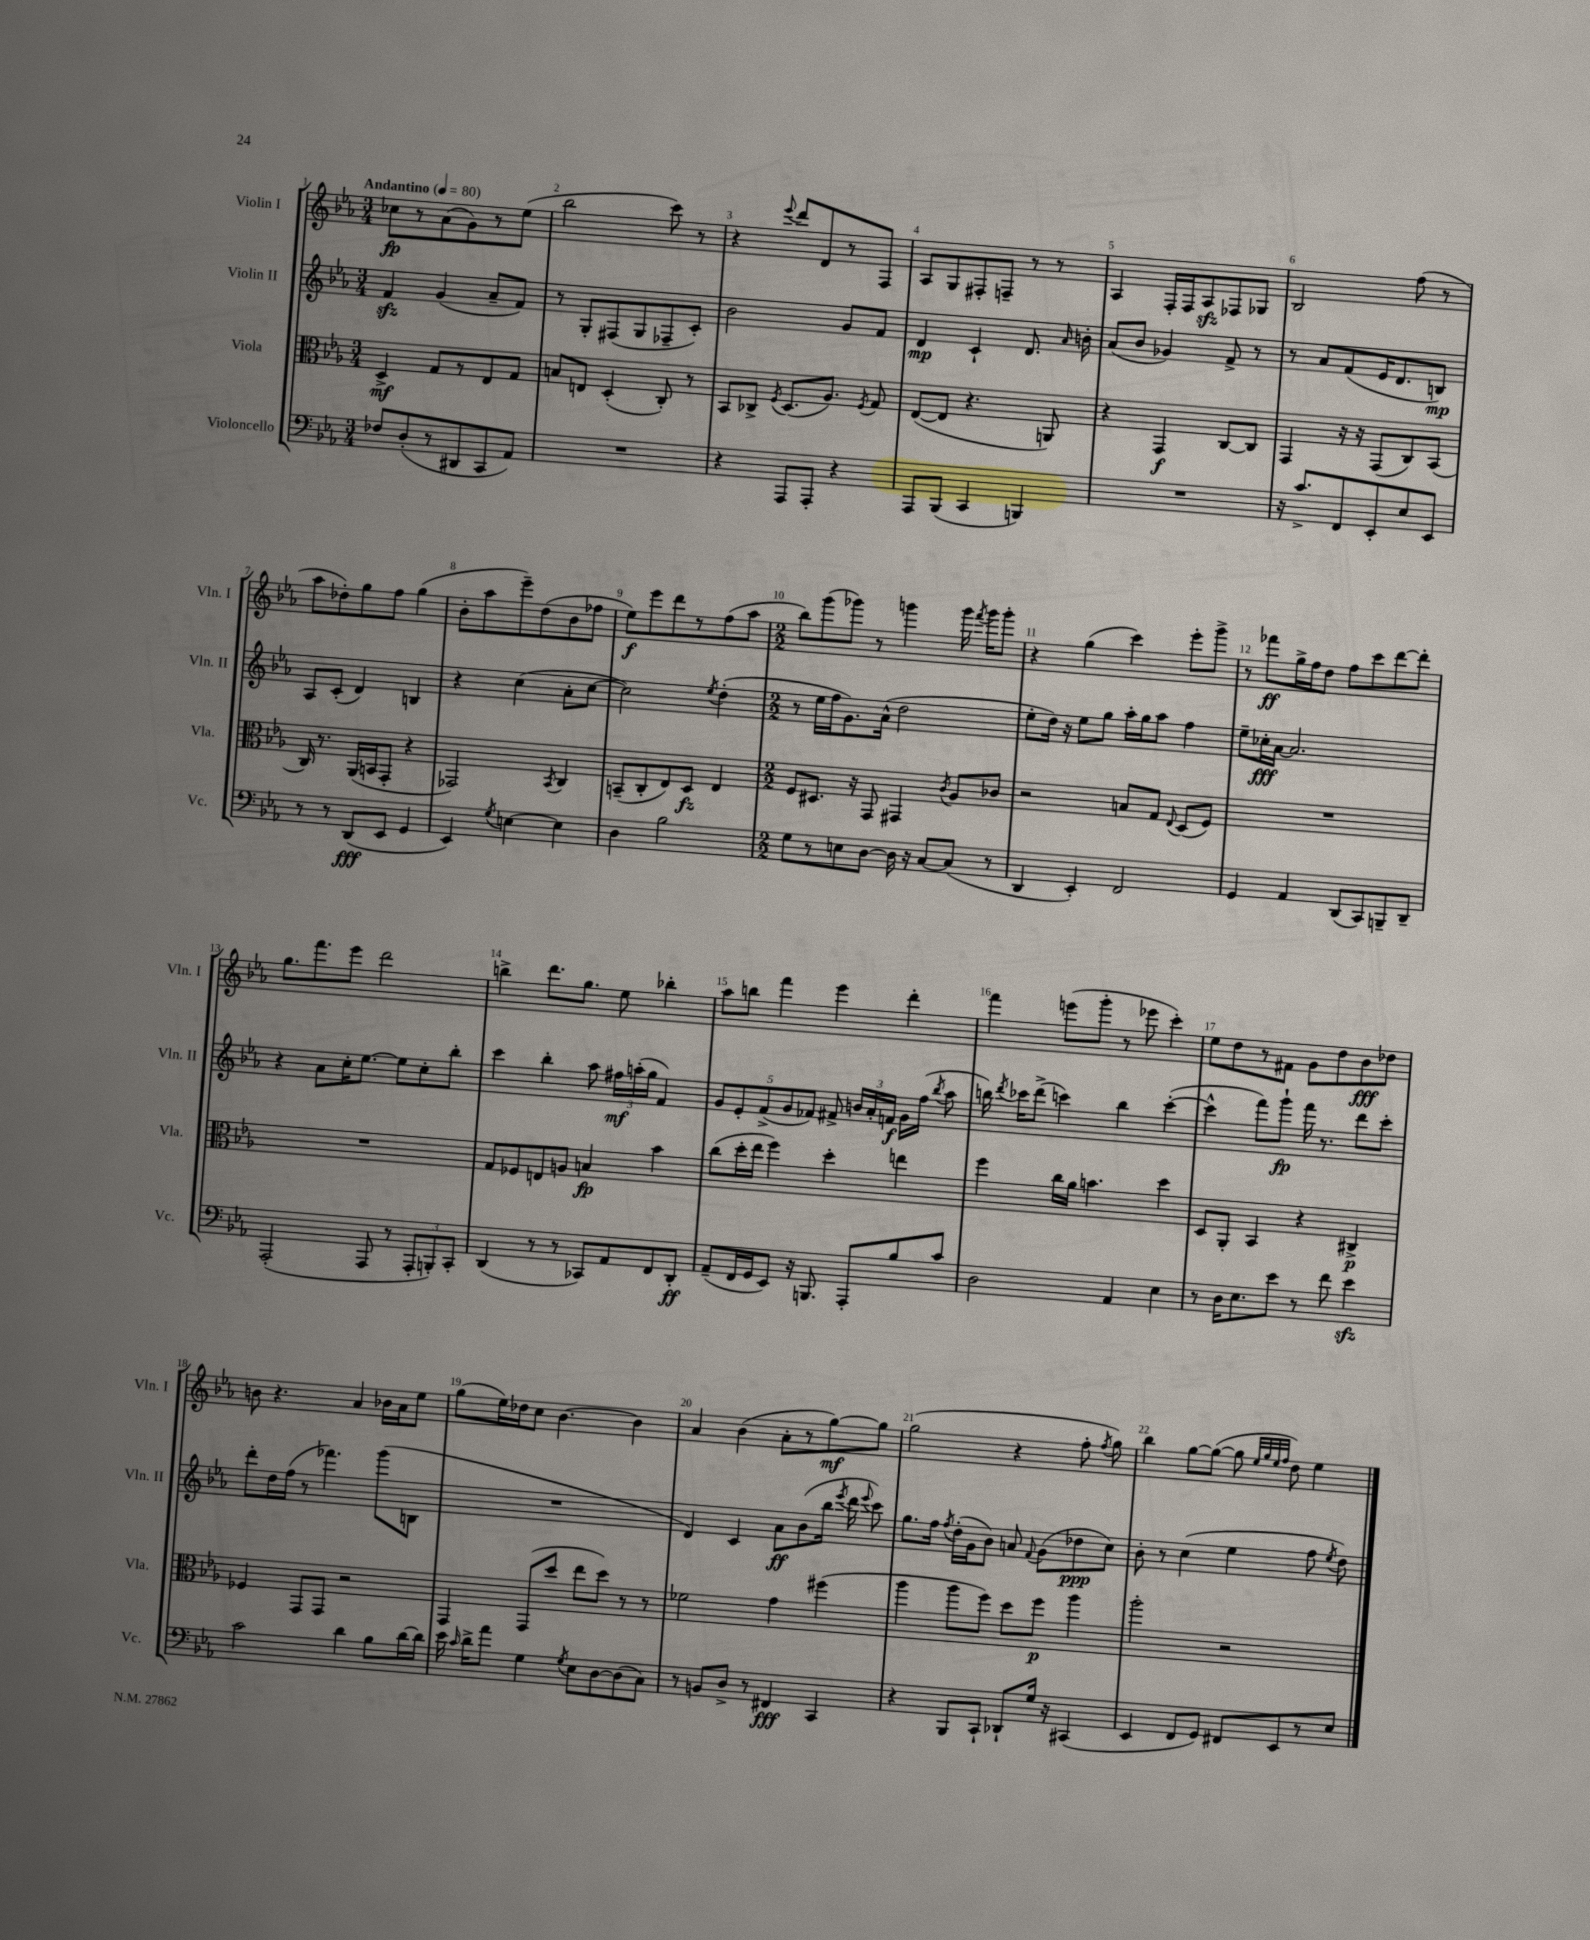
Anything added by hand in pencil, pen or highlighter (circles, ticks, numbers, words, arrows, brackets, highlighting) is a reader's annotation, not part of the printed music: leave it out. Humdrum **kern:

**kern	**dynam	**kern	**dynam	**kern	**dynam	**kern	**dynam
*part4	*part4	*part3	*part3	*part2	*part2	*part1	*part1
*staff4	*staff4	*staff3	*staff3	*staff2	*staff2	*staff1	*staff1
*I"Violoncello	*	*I"Viola	*	*I"Violin II	*	*I"Violin I	*
*I'Vc.	*	*I'Vla.	*	*I'Vln. II	*	*I'Vln. I	*
*clefF4	*	*clefC3	*	*clefG2	*	*clefG2	*
*k[b-e-a-]	*	*k[b-e-a-]	*	*k[b-e-a-]	*	*k[b-e-a-]	*
*M3/4	*	*M3/4	*	*M3/4	*	*M3/4	*
*MM80	*	*MM80	*	*MM80	*	*MM80	*
=1	=1	=1	=1	=1	=1	=1	=1
!	!	!	!	!	!	!LO:TX:a:B:t=Andantino	!
8F-X/L	.	4D^/	mf	4fzz/	.	8cc-X\L	fp
(8D'/	.	.	.	.	.	8r	.
8r	.	8G/L	.	(4g/	.	(8a-\	.
8DD#X/	.	8r	.	.	.	8g\)	.
8CC/	.	8E-/	.	8a-~/L	.	8r	.
8AA-/J)	.	8G/J	.	8f/J)	.	(8ee-\J	.
=2	=2	=2	=2	=2	=2	=2	=2
2.r	.	8Bn/L	.	8r	.	2bb-\	.
.	.	8En/J	.	8G'/L	.	.	.
.	.	(4D'/	.	(8F#X/	.	.	.
.	.	.	.	8G/	.	.	.
.	.	8C'/)	.	8F-X~/	.	8ccc\)	.
.	.	8r	.	8c'/J)	.	8r	.
=3	=3	=3	=3	=3	=3	=3	=3
4r	.	8BB-/L	.	2b-\	.	4r	.
.	.	8C-X^/J	.	.	.	.	.
.	.	8qF/	.	.	.	8qqeee-/	.
8AAA-/L	.	(8.D/L	.	.	.	8ddd/L	.
8AAA-'/J	.	.	.	.	.	8d/	.
.	.	8.A-/J)	.	.	.	.	.
4r	.	.	.	8g/L	.	8r	.
.	.	8qF/	.	.	.	.	.
.	.	8G/	.	8f/J	.	8F/J	.
=4	=4	=4	=4	=4	=4	=4	=4
8AAA-/L	.	([8E-/L	.	4d/	mp	8A-/L	.
(8BBB-/J	.	8E-/J]	.	.	.	8G/	.
4CC/	.	4.r	.	4c`/	.	8F#X'/	.
.	.	.	.	.	.	8Fn~/J	.
4BBBn/)	.	.	.	8.d/	.	8r	.
.	.	8AAn/)	.	.	.	8r	.
.	.	.	.	16qqa-/	.	.	.
.	.	.	.	16bn'\	.	.	.
=5	=5	=5	=5	=5	=5	=5	=5
2.r	.	4r	.	(8a-/L	.	4A-/	.
.	.	.	.	8b-/J	.	.	.
.	.	4GG/	f	4g-X/)	.	16F'/LL	.
.	.	.	.	.	.	16F/J	.
.	.	.	.	.	.	8A-zz/	.
.	.	[8C/L	.	8f^/	.	8F-X/	.
.	.	8C/J]	.	8r	.	8G-X/J	.
=6	=6	=6	=6	=6	=6	=6	=6
16r	.	4GG/	.	8r	.	2B-/	.
8.c^/L	.	.	.	.	.	.	.
.	.	.	.	8a-/L	.	.	.
8FF/	.	16r	.	(8f/	.	.	.
.	.	16r	.	.	.	.	.
8EE-'/	.	(8GG/L	.	16e-/K	.	.	.
.	.	.	.	8.d/	.	.	.
8E-/	.	8C/)	.	.	.	(8ff\	.
8EE-/J	.	(8BB-/J	.	8Bn/J)	mp	8r	.
!!LO:LB:g=z
=7	=7	=7	=7	=7	=7	=7	=7
8r	.	16C/)	.	8A-/L	.	8aa-\L	.
.	.	8.r	.	.	.	.	.
8r	.	.	.	(8c'/J	.	8dd-X'\)	.
(8DD/L	fff	(16AA-/LL	.	4d/)	.	8gg\	.
.	.	16BBn/J	.	.	.	.	.
8EE-/J	.	8GG'/J	.	.	.	8ff\J	.
4GG/	.	4r	.	4Bn/	.	(4gg\	.
=8	=8	=8	=8	=8	=8	=8	=8
4EE-/)	.	2GG-X/)	.	4r	.	8b-'\L	.
.	.	.	.	.	.	8aa-\	.
8qG/	.	.	.	.	.	.	.
[4En\	.	.	.	(4cc\	.	8eee-~\)	.
.	.	.	.	.	.	(8dd\	.
.	.	8qBB-/	.	.	.	.	.
4E\]	.	4C/	.	8a-'\L	.	8b-\	.
.	.	.	.	[8cc\J	.	8ff-X\J	.
=9	=9	=9	=9	=9	=9	=9	=9
4D\	.	(8BBn~/L	.	2cc\])	.	8ee-\L)	f
.	.	8C'/	.	.	.	8eee-\	.
2B-\	.	8E-/)	.	.	.	8ddd\	.
.	.	8D/J	fz	.	.	8r	.
.	.	.	.	8qee-/	.	.	.
.	.	4E-/	.	(4dd'\	.	(8ff\	.
.	.	.	.	.	.	8aa-\J	.
=10	=10	=10	=10	=10	=10	=10	=10
*M2/2	*	*M2/2	*	*M2/2	*	*M2/2	*
8G\L	.	8F/L	.	8r	.	8bb-\L)	.
8r	.	8.D#X/J	.	16ee-\LL	.	(8ggg\	.
.	.	.	.	16ff\J	.	.	.
8En\	.	.	.	8.g\)	.	8ggg-X\J)	.
.	.	16r	.	.	.	.	.
[8D\J	.	8GG/	.	.	.	8r	.
.	.	.	.	(16a-^^\Jk	.	.	.
16D\]	.	4GG#X/	.	2dd\	.	4gggn\	.
16r	.	.	.	.	.	.	.
[8C/L	.	.	.	.	.	.	.
.	.	8qc/	.	.	.	.	.
(8C/J]	.	8A-/L	.	.	.	16ggg\	.
.	.	.	.	.	.	8qfff/	.
.	.	.	.	.	.	16ggg\KL	.
8r	.	8c-X/J	.	.	.	8ggg'\J	.
=11	=11	=11	=11	=11	=11	=11	=11
4DD/	.	2r	.	8ee-'\L	.	4r	.
.	.	.	.	16dd\Jk)	.	.	.
.	.	.	.	16r	.	.	.
4EE-'/)	.	.	.	8ee-\L	.	(4gg\	.
.	.	.	.	8gg\J	.	.	.
2FF/	.	8Bn/L	.	16aa-'\LL	.	4ccc\)	.
.	.	.	.	16gg\J	.	.	.
.	.	8G/J	.	8aa-\J	.	.	.
.	.	8qqE-/	.	.	.	.	.
.	.	(8D/L	.	4ff\	.	8eee-'\L	.
.	.	8F/J)	.	.	.	8ggg^\J	.
=12	=12	=12	=12	=12	=12	=12	=12
4GG/	.	1r	.	8ee-~\L	.	8r	.
.	.	.	.	16cc-X'\L	fff	8fff-X\L	ff
.	.	.	.	[16a-\JJ	.	.	.
4AA-/	.	.	.	2.a-/]	.	16gg^\L	.
.	.	.	.	.	.	16ff\J	.
.	.	.	.	.	.	8dd\J	.
(8DD/L	.	.	.	.	.	8ff\L	.
8CC/)	.	.	.	.	.	8ccc\	.
8BBBn~/	.	.	.	.	.	[8ddd\	.
8DD~/J	.	.	.	.	.	8ddd'\J]	.
!!LO:LB:g=z
=13	=13	=13	=13	=13	=13	=13	=13
(2AAA-'/	.	1r	.	4r	.	8.gg\L	.
.	.	.	.	.	.	8.fff\	.
.	.	.	.	8a-\L	.	.	.
.	.	.	.	16cc'\K	.	8eee-\J	.
.	.	.	.	[8.ee-\J	.	.	.
8AAA-/	.	.	.	.	.	2ddd\	.
8r	.	.	.	8ee-\L]	.	.	.
12AAA-'/L	.	.	.	8cc'\	.	.	.
12BBBn'/)	.	.	.	.	.	.	.
.	.	.	.	8bb-'\J	.	.	.
12CC'/J	.	.	.	.	.	.	.
=14	=14	=14	=14	=14	=14	=14	=14
(4DD/	.	8G/L	.	4ccc\	.	4bbn^\	.
.	.	8F-X/	.	.	.	.	.
8r	.	8En/	.	4bb-'\	.	8.ddd\L	.
8r	.	8An/J	.	.	.	.	.
.	.	.	.	.	.	8.gg\J	.
8CC-X/L)	.	4Bn/	fp	8aa-\	.	.	.
8AA-/	.	.	.	24ff#X\LL	mf	8ee-\	.
.	.	.	.	(24aan'\	.	.	.
.	.	.	.	24gg\JJ	.	.	.
8FF/	.	4b-\	.	4f/)	.	4bb-X'\	.
8DD'/J	ff	.	.	.	.	.	.
=15	=15	=15	=15	=15	=15	=15	=15
(8AA-~/L	.	(8cc\L	.	10g/L	.	8aa-\L	.
.	.	.	.	10e-'/	.	.	.
16FF/L	.	16dd'\L	.	.	.	8bbn\J	.
16GG/J	.	16ee-\JJ	.	.	.	.	.
.	.	.	.	(10f^/	.	.	.
8EE-/J)	.	4ff\)	.	.	.	4fff\	.
.	.	.	.	10g/	.	.	.
16r	.	.	.	.	.	.	.
.	.	.	.	10f-X/J)	.	.	.
8.BBBn/	.	.	.	.	.	.	.
.	.	4dd'\	.	8f#X^/	.	4eee-\	.
8AAA-'/L	.	.	.	24bn/LL	.	.	.
.	.	.	.	24a-'/	.	.	.
.	.	.	.	24fn/JJ	f	.	.
8B-/	.	4een\	.	16g\LL	.	4ddd'\	.
.	.	.	.	(16ff\JJ	.	.	.
.	.	.	.	8qbb-/	.	.	.
8c/J	.	.	.	8aa-\	.	.	.
=16	=16	=16	=16	=16	=16	=16	=16
2D\	.	4ff\	.	16bbn\)	.	4fff\	.
.	.	.	.	8qddd/	.	.	.
.	.	.	.	16ccc-X\KL	.	.	.
.	.	.	.	(8ddd^\J	.	.	.
.	.	16cc\LL	.	4cccn\)	.	(8eeen\L	.
.	.	16a-\JJ	.	.	.	.	.
.	.	4.bn\	.	.	.	8ggg'\J	.
4AA-/	.	.	.	4bb\	.	8r	.
.	.	.	.	.	.	8eee-X\	.
4E-\	.	4dd\	.	([4ccc'\	.	4ccc'\)	.
=17	=17	=17	=17	=17	=17	=17	=17
8r	.	8D/L	.	4ccc^^\]	.	8ee-\L	.
16D\KL	.	8AA-'/J	.	.	.	8dd\	.
8.E-\	.	.	.	.	.	.	.
.	.	4BB-/	.	8fff\L)	.	8r	.
8e-\J	.	.	.	8ggg`\J	fp	8f#X\J	.
8r	.	4r	.	16fff\	.	8g\L	.
.	.	.	.	8.r	.	.	.
8f\	.	.	.	.	.	8dd\	.
4e-zz\	.	4C#X^/	p	8ddd\L	.	8b-\	fff
.	.	.	.	8ccc'\J	.	8dd-X\J	.
!!LO:LB:g=z
=18	=18	=18	=18	=18	=18	=18	=18
2c\	.	4F-X/	.	8ddd'\L	.	8bn\	.
.	.	.	.	16dd\L	.	4.r	.
.	.	.	.	(16ff\JJ	.	.	.
.	.	8GG/L	.	8r	.	.	.
.	.	8GG/J	.	4.fff-X\)	.	.	.
4d\	.	2r	.	.	.	4a-/	.
8B-\L	.	.	.	(8ggg\L	.	16b-X\LL	.
.	.	.	.	.	.	16a-\J	.
[16d\L	.	.	.	8Bn\J	.	8ee-\J	.
16d\JJ]	.	.	.	.	.	.	.
=19	=19	=19	=19	=19	=19	=19	=19
16e-\	.	4GG/	.	1r	.	(8gg\L	.
16qqc/	.	.	.	.	.	.	.
16d^\KL	.	.	.	.	.	.	.
8a-\J	.	.	.	.	.	16ee-\L)	.
.	.	.	.	.	.	16dd-X\J	.
4G\	.	(8GG/L	.	.	.	8cc\J	.
.	.	8dd/J	.	.	.	[4.b-\	.
8qG/	.	.	.	.	.	.	.
8E-\L	.	8ee-\L	.	.	.	.	.
[8D\	.	8dd\J)	.	.	.	.	.
(8D\]	.	8r	.	.	.	4b-\]	.
8C\J)	.	8r	.	.	.	.	.
=20	=20	=20	=20	=20	=20	=20	=20
8r	.	2f-X\	.	4d/)	.	4a-/	.
8BBn/L	.	.	.	.	.	.	.
8D^/J	.	.	.	4c/	.	(4b-\	.
8r	.	.	.	.	.	.	.
4FF#X/	fff	4g\	.	8a-\L	ff	8a-'\L	.
.	.	.	.	(8b-\	.	8r	.
4CC/	.	(4ff#X\	.	16bb-\Jk	.	[8gg\)	mf
.	.	.	.	8qeee-/	.	.	.
.	.	.	.	16ddd\	.	.	.
.	.	.	.	8qqeee-/	.	.	.
.	.	.	.	8ccc\)	.	8gg\J]	.
=21	=21	=21	=21	=21	=21	=21	=21
4r	.	4aa-\	.	8.gg\L	.	(2gg\	.
.	.	.	.	16ff\Jk	.	.	.
.	.	.	.	8qff/	.	.	.
8BBB-/L	.	8aa-\L	.	(16dd'\LL	.	.	.
.	.	.	.	16g\J	.	.	.
8CC`/J	.	8ff\J)	.	8b-\J)	.	.	.
8DD-X`/L	.	8dd\L	.	8an/	.	4r	.
.	.	.	.	8qqf/	.	.	.
16G/Jk	.	8ff\J	p	(8g\L	.	.	.
16r	.	.	.	.	.	.	.
(4CC#X/	.	4aa-\	.	8dd-X\	ppp	8ff'\	.
.	.	.	.	.	.	8qff/	.
.	.	.	.	8cc\J)	.	8gg\)	.
=22	=22	=22	=22	=22	=22	=22	=22
4EE-/	.	2aa-'\	.	8b-'\	.	4bb-\	.
.	.	.	.	8r	.	.	.
8FF/L	.	.	.	(4cc\	.	[8gg\L	.
8GG/J)	.	.	.	.	.	(8gg\J_	.
8FF#X/L	.	2r	.	4ee-\	.	8gg\]	.
.	.	.	.	.	.	32qqee-/LLL	.
.	.	.	.	.	.	32qqgg/	.
.	.	.	.	.	.	32qqee-/	.
.	.	.	.	.	.	32qqff/JJJ	.
8EE-/	.	.	.	.	.	8dd\)	.
8r	.	.	.	8ff\	.	4ee-\	.
.	.	.	.	8qee-/	.	.	.
8E-/J	.	.	.	8dd\)	.	.	.
==	==	==	==	==	==	==	==
*-	*-	*-	*-	*-	*-	*-	*-
